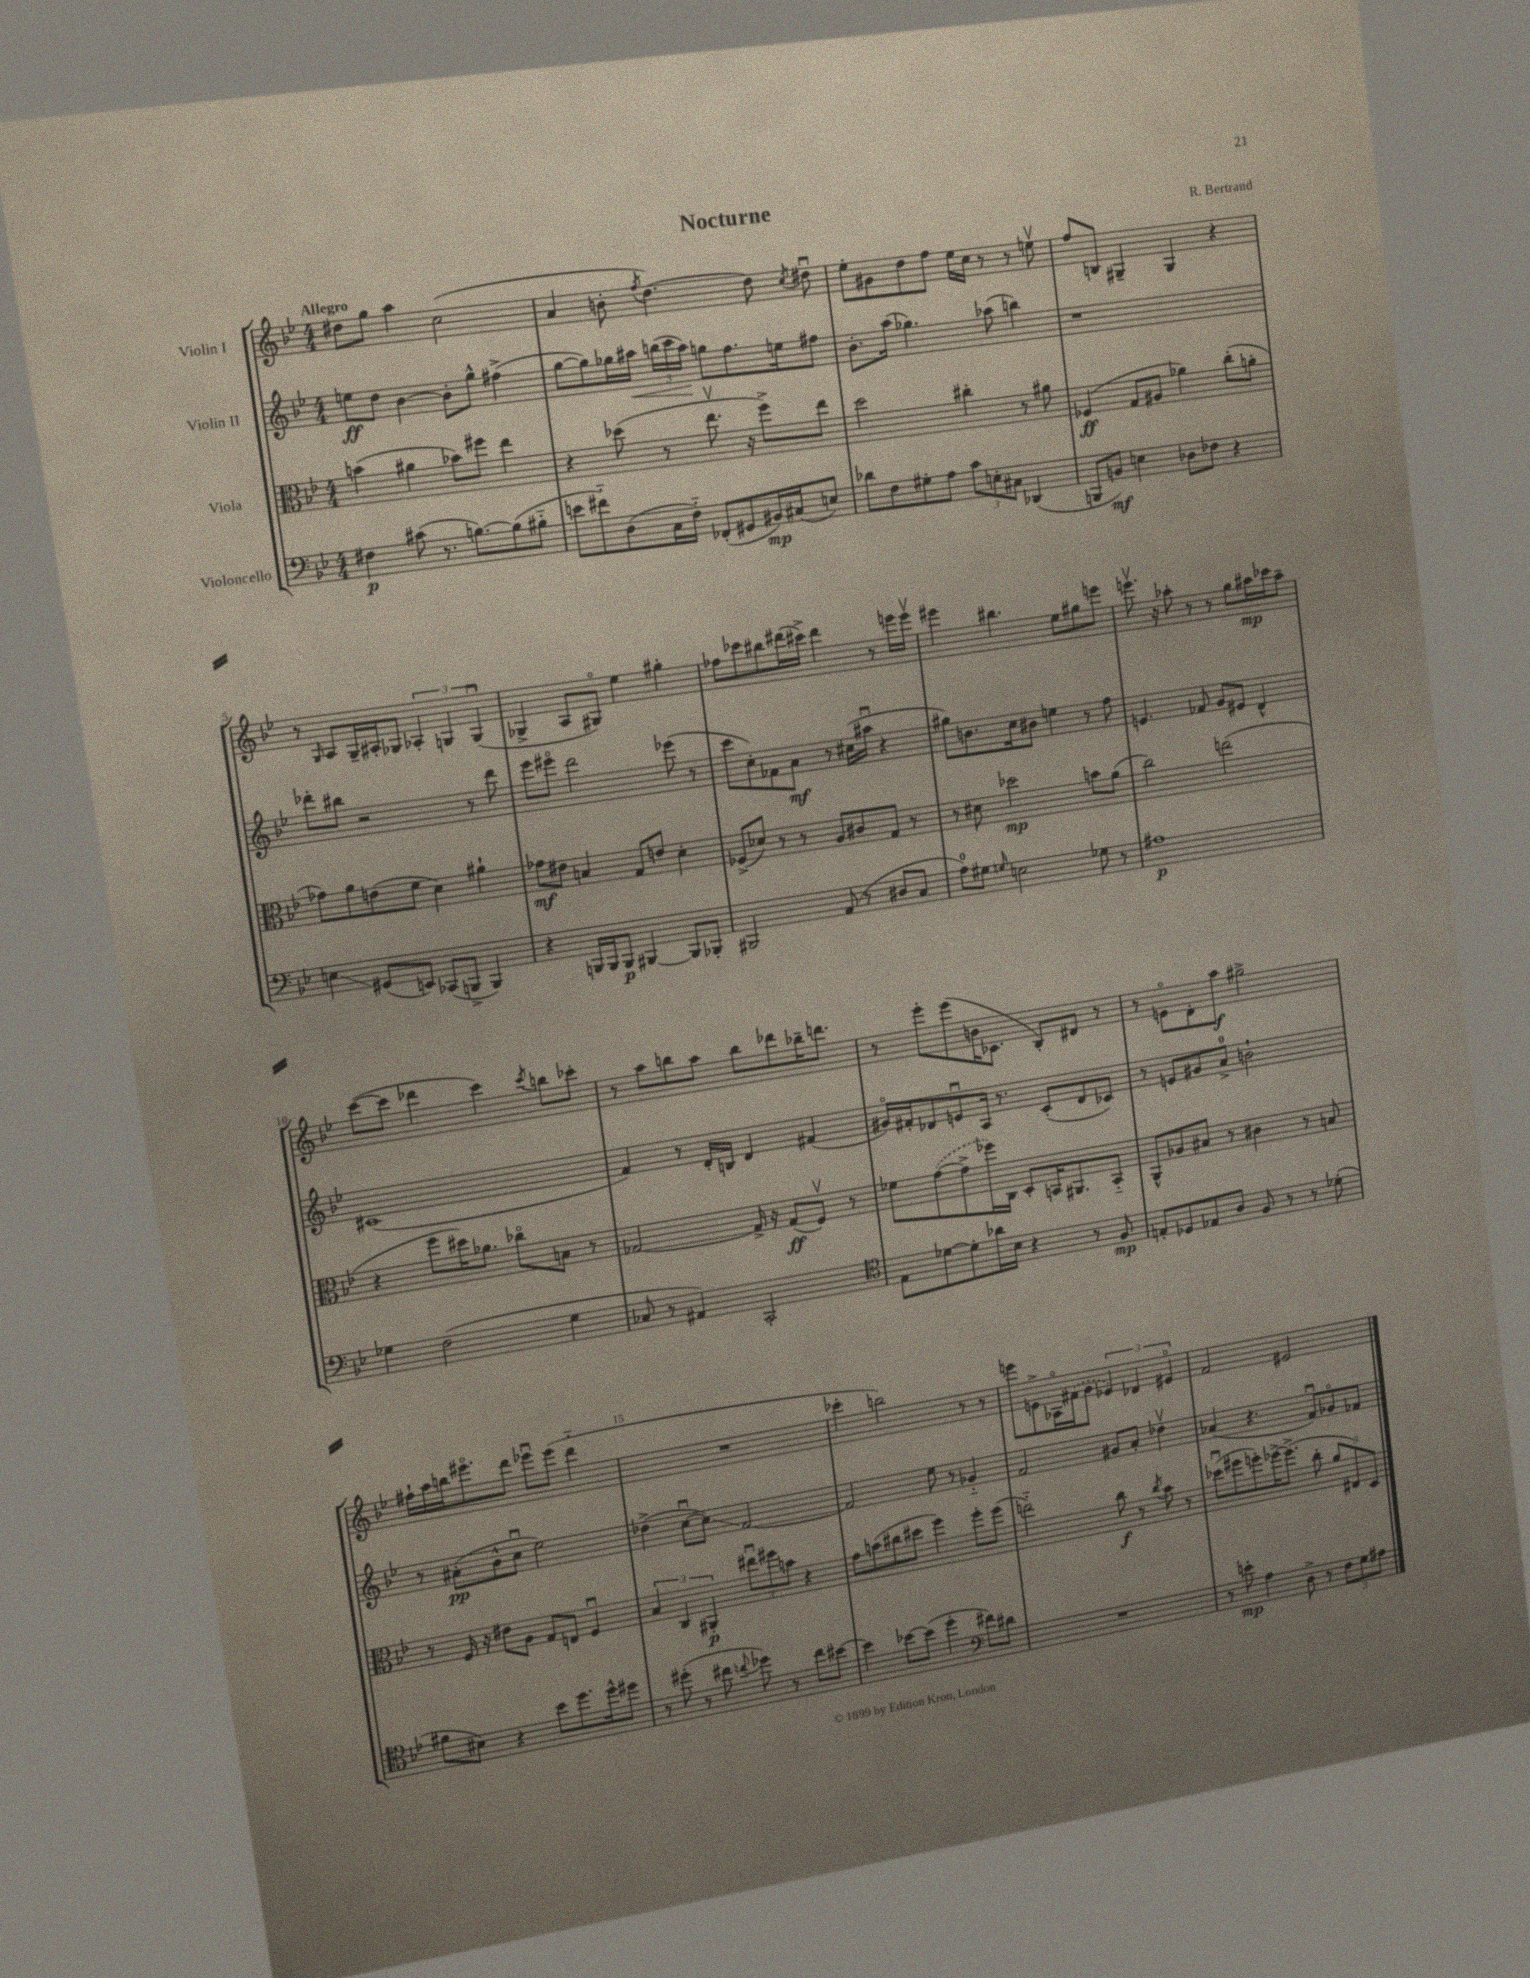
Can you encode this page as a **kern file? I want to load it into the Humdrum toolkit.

**kern	**kern	**kern	**kern
*staff4	*staff3	*staff2	*staff1
*clefF4	*clefC3	*clefG2	*clefG2
*k[b-e-]	*k[b-e-]	*k[b-e-]	*k[b-e-]
*M4/4	*M4/4	*M4/4	*M4/4
4F#\	(4b\	8ee\L	8dd#\L
.	.	8dd\J	8gg\J
(8c#\	4a#\	[4b-\	4aa\
8.r	.	.	.
.	8b-\L)	8b-'\]L	(2cc\
[8.B\L)	.	.	.
.	8ff#\J	8gg^^\J	.
(8B\]	4ee-\	(4ff#^\	.
8B#'~\J	.	.	.
=	=	=	=
8e\L	4r	[8gg\L	4a/
8f#'~\)	.	8gg\])	.
(8D\	(8dd-\	16gg-\L	8b'\
.	.	16aa#\JJ	.
.	.	.	8qff/
16C\L	8r	(24bb\LL	[4.dd\)
.	.	24ccc\	.
16F'~\JJ)	.	.	.
.	.	24aa#\JJ)	.
(8FF-'/L	8.ee-v\	8gg\L	.
8GG#/	.	8.ff\	.
.	16r	.	.
16BB#/L)	8ff^\L)	.	8dd\]
(16C#/J	.	16ee\k	.
.	.	.	8qcc/
8E/J)	8ee-\J	8ff#\J	8dd#u\
=	=	=	=
8d-\L	2dd\	8.b-'\L	8ee-'\L
8F\	.	.	8g#\
.	.	(16aa\Jk	.
8G#'\	.	4.gg-\)	8dd\
8A\J	.	.	8ff\J
12c\L	4cc#'\	.	16ee-\LL
.	.	.	16cc\JJ
12E'\	.	.	.
.	.	(8aa-\	8r
12C#\J	.	.	.
(4DD-/	8r	4bb\)	8r
.	8a#\	.	8eev\
=	=	=	=
8BBB/L	(4F-/	1r	8ff/L
8BB/J)	.	.	8B/J
4E\	8G/L	.	4G#~/
.	8A#/J	.	.
8D-\L	4a-\)	.	4G#/
8F-\J	.	.	.
4r	(8cc'\L	.	4r
.	8a'\J	.	.
=	=	=	=
4E\	8g-\L)	8ddd-'\L	8r
.	.	.	16qqG/
.	8a\	8bb#\J	8A/L
(8GG#/L	(8e\	2r	16G~/L
.	.	.	16A#'/J
8EE/J)	8f\J	.	8G-/J
(8CC-/L	4d\)	.	6A-'/
8BBB^/J	.	.	.
.	.	.	6G/
4BBB/)	4a#`\	8r	.
.	.	.	(6Gu/
.	.	8ddd-\	.
=	=	=	=
4r	8g-\L	8eee-\L	4G-^/
.	8e#\J	8eee#o\J	.
16BBB/LL	4B/	2ddd\	8A/L
16BBB/J	.	.	.
8BBB/J	.	.	8G#o/J)
[4BBB#/	8G/L	.	4ee-\
.	8e/J	.	.
8BBB#/]L	4d'\	(8eee-\	4gg#'\
8BBB-'/J	.	8r	.
=	=	=	=
2BBB#/	(8F-^/L	8ccc\L	8ff-\L
.	8d-/J)	8cc'\)	8ccc-\
.	8r	8f-\	8bb#\
.	8r	8a\J	(16ddd#\L
.	.	.	16ccc#^\JJ)
(8AA/	8A/L	8r	4ddd#\
8r	8c#/	(16cc#\LL	.
.	.	16aa#u\JJ	.
8D#/L	8G/J	4r	8r
8C/J	8r	.	16eee\LL
.	.	.	16eeev\JJ
=	=	=	=
8A\L)	8r	8gg#\L)	4eee#\
8G#\J	8d#\	8.b\	.
16qqG/	.	.	.
2E\	2dd-\	.	4.bb#\
.	.	16cc\k	.
.	.	8b#\J	.
.	.	4ee\	.
.	.	.	8ee-\L
8G-\	8b\L	8r	8gg#\
8r	(8a\J	8ff\	8eee\J
=	=	=	=
1A#	2cc\)	4.e/	8.eeev\
.	.	.	16r
.	.	.	8aa-'\
.	.	8f-/	8r
.	(2ee\	8g/L	8r
.	.	8e#/J	8gg\L
.	.	4d^^/	16aa#\L
.	.	.	16ccc-\J
.	.	.	8aa#~\J
=	=	=	=
4G-\	4r	(1c#	([8ccc\L
.	.	.	8ccc\]J
(2F\	8ff\L	.	4ddd-\
.	16dd#\K)	.	.
.	8.a-\J	.	.
.	.	.	4ccc\)
.	8cc-o\L	.	.
.	.	.	8qccc/
4G-\	8B\J	.	8bb\L
.	8r	.	8ccc-'\J
=	=	=	=
8C-/	[2G-/	4f/)	8r
8r	.	.	8aa\L
4AA#/)	.	8r	8bb\
.	.	16d'/LL	8aa\J
.	.	16B/JJ	.
2CC'/	16G-^/]	4d/	8bb\L
.	16r	.	.
.	(8G-/L	.	8ddd-\
.	8Fv/J)	(4f#/	16bb-~\K
.	.	.	8.ddd\J
.	8r	.	.
=	=	=	=
*clefC4	*	*	*
8E-\L	8f-\L	16g#o/LL)	8r
.	.	16f#'/J	.
[8d-\	([8g\	8d-/	8eee-'\L
8d-'\]	8g^\]	8eu/	(8eee-\
16a-\L	16ff-\L)	16A/Jk	16b\K
16B-\JJ	16C\JJ	8.r	8.c-\J
4r	8D'/L	.	.
.	16BB/K	(8c'/L	8B-'/L)
.	8.AA#/	.	.
8r	.	8d-/	8d#/J
8F/	8BB'~/J	8c-/J)	8r
=	=	=	=
8E'/L	8AA^^/L	8r	8r
8D-/	8A-/	8e/L	8eo\L
8E-/	8B#/J	8g#/	8d'\
8A/J	8r	8a^/J	8aa\J
8F/	4c#\	2b`\	2gg#^\
8r	.	.	.
8r	8r	.	.
(8d-'\	8B/	.	.
=	=	=	=
8f#\L	8r	8r	16ff#`\LL
.	.	.	16aa\
8B#\J)	16F/	(8a#'\L	16bb\J
.	16r	.	8.eee#o\
4r	8e#\L	8b-^^\	.
.	8A\J	8ccu\J	8ddd\J
8b-\L	8G/L	2ee-\)	8eee-u\L
8.dd\	8E/J	.	(8eee-\J
.	4Fu/	.	4ddd'~\
16dd^^\k	.	.	.
8dd#\J	.	.	.
=	=	=	=
8r	6B-/	(4dd-^\	1r
(8dd#'\	.	.	.
.	6C/	.	.
8r	.	[8ccu\L	.
.	6AA#'/	.	.
8cc#\	.	8cc\]J)	.
8qqcc/	.	.	.
8dd-\)	12ee#u\L	[2f/	.
.	12ff#\	.	.
8r	.	.	.
.	12b\J	.	.
8cc\L	4r	.	.
[8b#\J	.	.	.
=	=	=	=
4b#\]	8g\L	2f/]	4ccc-'\
.	(8b\	.	.
[8b-\L	8cc#\	.	2bb\)
(8b-\]J	8dd#\J	.	.
4dd'\	4ff\)	8ee-\	.
.	.	8r	.
*clefF4	*	*	*
8f#\L)	8ff'\L	4g-'~/	8r
8d#\J	(8ff\J	.	8r
=	=	=	=
1r	2ee'~\)	2f/	8eee\L
.	.	.	8e^\
.	.	.	16A-o\L
.	.	.	(16f#\J
.	.	.	8g\J
.	8cc\	8g#/L	6e-/)
.	8r	8a'/J	.
.	.	.	6d-/
.	8qcc/	.	.
.	8b-\	4dd-v\	.
.	.	.	6e#o/
.	8r	.	.
=	=	=	=
8r	(8dd-u\L	(4a-/	2f/
8e'\	8ff#\	.	.
4A\	8ff'\)	4.r	.
.	[16ff-^\K	.	.
.	(8.ff-^\]J	.	.
8D^\	.	.	2e#/
8r	8cc'\	8fu/L)	.
12F\L	12a/L	8g-o/	.
12G\	12E#/)	.	.
.	.	8f-/J	.
12A#\J	12D/J	.	.
==	==	==	==
*-	*-	*-	*-
